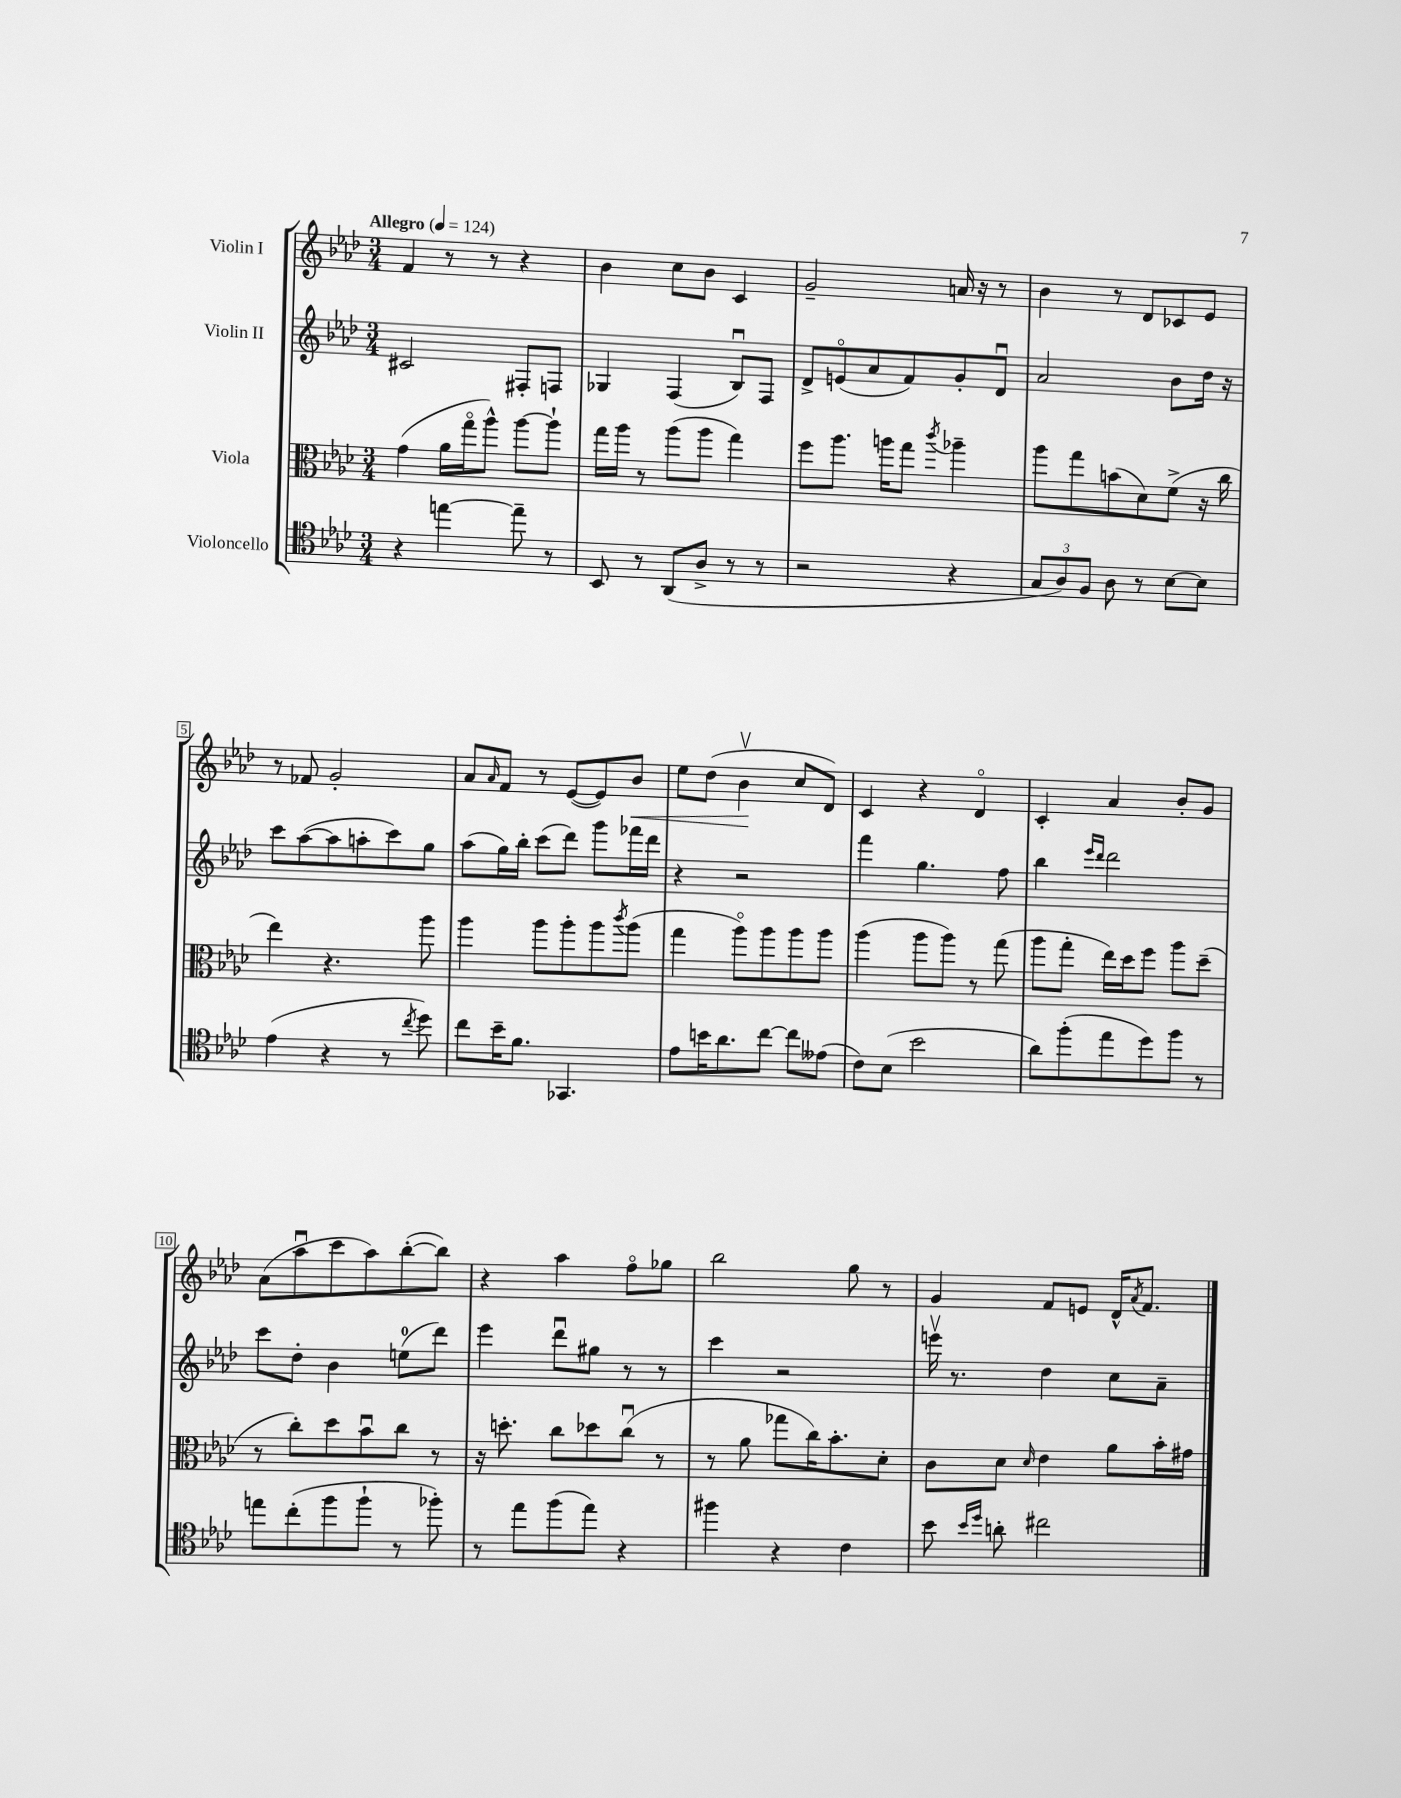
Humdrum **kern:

**kern	**kern	**kern	**kern
*staff4	*staff3	*staff2	*staff1
*clefC4	*clefC3	*clefG2	*clefG2
*k[b-e-a-d-]	*k[b-e-a-d-]	*k[b-e-a-d-]	*k[b-e-a-d-]
*M3/4	*M3/4	*M3/4	*M3/4
*MM124	*MM124	*MM124	*MM124
4r	(4g	2c#	4f
[4ee	16a-	.	8r
.	16ggo	.	.
.	8aa-^^)	.	8r
8ee~]	[8aa-	8F#'	4r
8r	8aa-`]	8F	.
=	=	=	=
8BB-	16gg	4G-	4b-
.	16aa-	.	.
8r	8r	.	.
(8AA-	(8aa-	(4F	8cc
8A-^	8aa-	.	8b-
8r	4gg)	8B-u)	4c
8r	.	8F	.
=	=	=	=
2r	8ff	8d-^	2g~
.	8.aa-	(8eo	.
.	.	8a-	.
.	16aa	.	.
.	8gg	8f)	.
.	8qccc	.	.
4r	4aa-~	8g'	16a
.	.	.	16r
.	.	8d-u	8r
=	=	=	=
12G	8aa-	2a-	4b-
12A-)	.	.	.
.	8gg	.	.
12F	.	.	.
8A-	(8b	.	8r
8r	8d-)	.	8d-
[8B-	(8f^	8b-	8c-
8B-]	16r	16dd-	8e-
.	16cc	16r	.
=	=	=	=
(4e-	4ee-)	8ccc	8r
.	.	([8aa-	8f-
4r	4.r	8aa-]	2g'
.	.	8aa'	.
8r	.	8ccc)	.
8qcc	.	.	.
8dd-)	8aa-	8gg	.
=	=	=	=
8cc	4aa-	(8aa-	8a-
.	.	.	16qqa-
16b-~	.	16gg)	8f
8.f	.	16bb-'	.
.	8aa-	(8ccc	8r
4.GG-	8aa-'	8ddd-)	([8e-
.	8aa-	8ggg	8e-])
.	8qccc	.	.
.	(8aa-	16fff-	8b-
.	.	16ddd-	.
=	=	=	=
8e-	4gg	4r	8ee-
16b	.	.	(8dd-
8.a-	.	.	.
.	8aa-o)	2r	4b-v
[8cc	8aa-	.	.
8cc]	8aa-	.	8cc
(8e--	8aa-	.	8d-)
=	=	=	=
8c)	(4aa-	4fff	4c
(8B-	.	.	.
2b-	8aa-	4.gg	4r
.	8aa-)	.	.
.	8r	.	4d-o
.	(8gg	8ff	.
=	=	=	=
8a-)	8aa-	4bb-	4c'
(8ff'	8gg'	.	.
.	.	16qqeee-	.
.	.	16qqddd-	.
8ee-	16ee-)	2ddd-	4a-
.	16dd-	.	.
8dd-)	8ff	.	.
8ff	8aa-	.	8b-'
8r	(8dd-~	.	8g
=	=	=	=
8ee	8r	8ccc	(8a-
(8cc'	8cc')	8dd-'	8aa-u
8ff	8dd-	4b-	8ccc
8ff`	8b-u	.	8aa-)
8r	8cc	(8ee	([8bb-'
8ff-')	8r	8ddd-)	8bb-])
=	=	=	=
8r	16r	4eee-	4r
.	8.dd'	.	.
8ee-	.	.	.
(8ff	8cc	8ddd-u	4aa-
8ee-)	8dd-	8gg#	.
4r	(8ccu	8r	8ffo
.	8r	8r	8gg-
=	=	=	=
4ff#	8r	4ccc	2bb-
.	8a-	.	.
4r	8gg-	2r	.
.	16cc)	.	.
.	8.b-'	.	.
4c	.	.	8gg
.	8d-'	.	8r
=	=	=	=
8b-	8c	16eeev	4g
.	.	8.r	.
16qqb-	.	.	.
16qqdd-	.	.	.
8a'	8d-	.	.
.	16qqd-	.	.
2cc#	4e-	4dd-	8f
.	.	.	8e
.	8a-	8cc	16d-^^
.	.	.	8qa-
.	.	.	8.f
.	16b-'	8a-~	.
.	16g#	.	.
==	==	==	==
*-	*-	*-	*-
